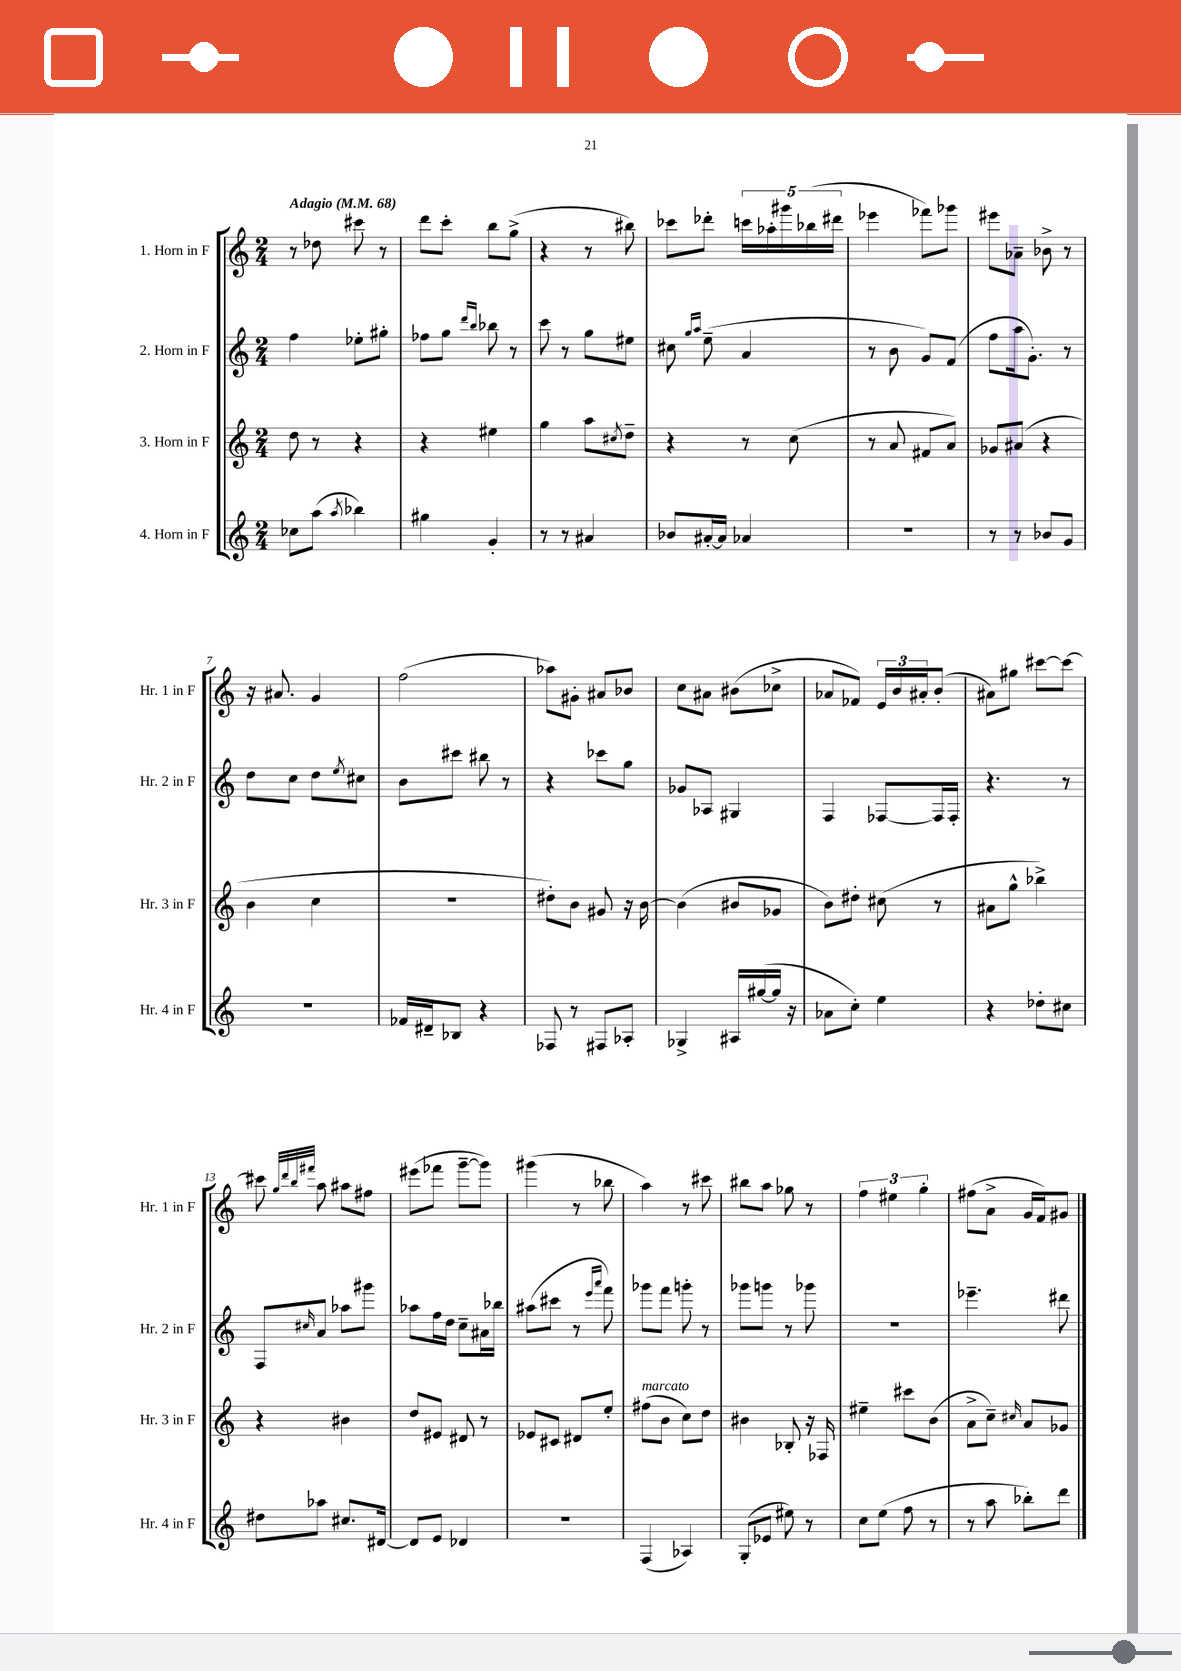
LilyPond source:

<<
\new StaffGroup <<
\new Staff = "s0" \with { instrumentName = "1. Horn in F" shortInstrumentName = "Hr. 1 in F" } {
    \clef treble \key c \major \numericTimeSignature \time 2/4 \tempo "Adagio" 4 = 68
    r8 des''8 cis'''8 r8 |
    d'''8 c'''8-. b''8 g''8->( |
    r4 r8 bis''8) |
    ces'''8 des'''8-. \tuplet 5/4 { c'''16 aes''16-. gis'''16 bes''16( dis'''16 } |
    ees'''4 fes'''8) ges'''8 |
    eis'''8 aes'8-- bes'8-> r8 |
    r16 ais'8. g'4 |
    f''2( |
    aes''8) gis'8-. ais'8 bes'8 |
    c''8 ais'8 bis'8( ces''8-> |
    aes'8 fes'8) \tuplet 3/2 { e'16 b'16 ais'16-. } b'8-.( |
    ais'8) gis''8 cis'''8~ cis'''8~ |
    cis'''8 \grace { g''32 d'''32 b''32 fis'''32 } a''8 ais''8 fis''8 |
    eis'''8( fes'''8 g'''8~-- g'''8) |
    gis'''4( r8 bes''8 |
    a''4) r8 cis'''8 |
    bis''8 a''8 ges''8 r8 |
    \tuplet 3/2 { f''4 eis''4 g''4-. } |
    fis''8( a'8-> g'16 f'16) gis'8 \bar "|." |
}
\new Staff = "s1" \with { instrumentName = "2. Horn in F" shortInstrumentName = "Hr. 2 in F" } {
    \clef treble \key c \major \numericTimeSignature \time 2/4
    f''4 ees''8-. gis''8-. |
    fes''8 g''8 \grace { d'''16 b''16 } bes''8 r8 |
    c'''8 r8 g''8 eis''8 |
    cis''8 \grace { g''16 a''16 } e''8--( a'4 |
    r8 b'8 g'8) f'8( |
    f''8 a''16 g'8.-.) r8 |
    d''8 c''8 d''8 \acciaccatura { e''8 } cis''8 |
    b'8 cis'''8 bis''8 r8 |
    r4 ces'''8 g''8 |
    ges'8 aes8 gis4 |
    f4 fes8~ fes16 fes16-. |
    r4. r8 |
    f8 \grace { cis''16 } a'8 aes''8 gis'''8 |
    aes''8 f''16 d''16 c''8-- ais'16 bes''16 |
    ais''8( cis'''8 r8 \grace { e'''16 a'''16 } f'''8) |
    ges'''8 f'''8 g'''8-. r8 |
    ges'''8 g'''8 r8 ges'''8 |
    R2 |
    ees'''4.-- dis'''8 \bar "|." |
}
\new Staff = "s2" \with { instrumentName = "3. Horn in F" shortInstrumentName = "Hr. 3 in F" } {
    \clef treble \key c \major \numericTimeSignature \time 2/4
    d''8 r8 r4 |
    r4 eis''4 |
    g''4 a''8 \acciaccatura { cis''8 } d''8-- |
    r4 r8 c''8( |
    r8 a'8 fis'8 a'8) |
    ges'8 ais'8( r4 |
    b'4 c''4 |
    R2 |
    dis''8-.) b'8 gis'8 r16 b'16~ |
    b'4( bis'8 ges'8 |
    b'8) dis''8-. cis''8( r8 |
    ais'8 g''8-^ bes''4->) |
    r4 bis'4 |
    d''8 eis'8 dis'8 r8 |
    ees'8 cis'8 dis'8 e''8-. |
    fis''8^\markup { \italic "marcato" }( b'8 c''8) d''8 |
    bis'4 bes8-. r16 fes16 |
    eis''4-- cis'''8 b'8( |
    a'8-> c''8--) \grace { cis''16 } a'8 ges'8 \bar "|." |
}
\new Staff = "s3" \with { instrumentName = "4. Horn in F" shortInstrumentName = "Hr. 4 in F" } {
    \clef treble \key c \major \numericTimeSignature \time 2/4
    ces''8 a''8( \acciaccatura { a''8 } bes''4) |
    gis''4 g'4-. |
    r8 r8 ais'4 |
    bes'8 ais'16~-. ais'16 aes'4 |
    r2 |
    r8 r8 bes'8 g'8 |
    r2 |
    fes'16 dis'16-- bes8 r4 |
    fes8 r8 fis8 aes8-. |
    ges4-> ais16 gis''16~( gis''16 r16 |
    aes'8 c''8-.) e''4 |
    r4 des''8-. cis''8 |
    dis''8 aes''8 cis''8. dis'16~ |
    dis'8 e'8 des'4 |
    r2 |
    f4( aes4) |
    g8-.( ees'8 eis''8) r8 |
    c''8 e''8( f''8 r8 |
    r8 a''8 bes''8-.) d'''8 \bar "|." |
}
>>
>>
